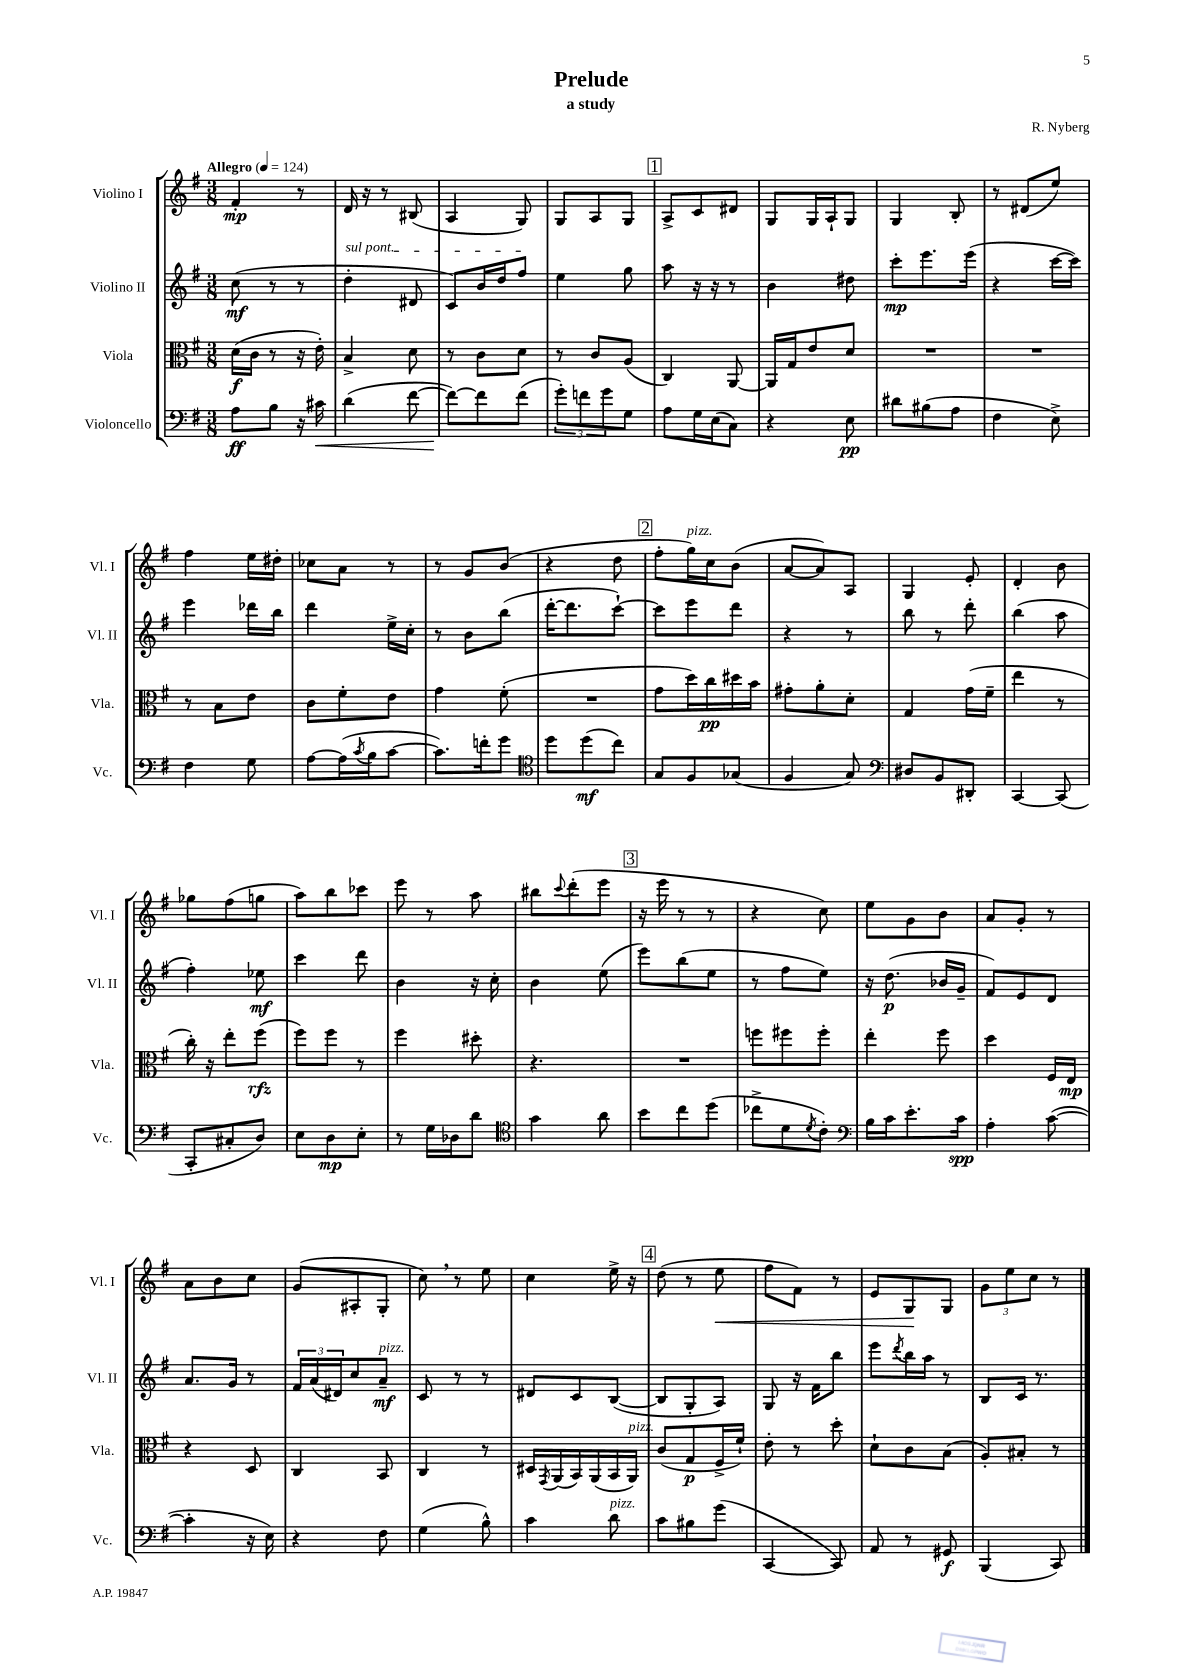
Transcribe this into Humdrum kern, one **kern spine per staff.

**kern	**kern	**kern	**kern
*staff4	*staff3	*staff2	*staff1
*clefF4	*clefC3	*clefG2	*clefG2
*k[f#]	*k[f#]	*k[f#]	*k[f#]
*M3/8	*M3/8	*M3/8	*M3/8
*MM124	*MM124	*MM124	*MM124
8A\L	(16d\LL	(8cc\	4f#'/
.	16c\JJ	.	.
8B\J	8r	8r	.
16r	16r	8r	8r
16c#\	16e'\)	.	.
=	=	=	=
(4d\	4B^/	4dd'\	16d/
.	.	.	16r
.	.	.	8r
[8f#\	8d\	8d#/	(8B#/
=	=	=	=
8f#\_L)	8r	8c/L)	4A/
8f#\]	8c\L	16b/L	.
.	.	16dd/J	.
(8f#\J	8d\J	8ff#/J	8G/)
=	=	=	=
12g'\L)	8r	4ee\	8G/L
12f\	.	.	.
.	8c/L	.	8A/
12g\	.	.	.
8G\J	(8A/J	8gg\	8G/J
=	=	=	=
8A\L	4C/)	8aa\	8A^/L
16G\L	.	16r	8c/
(16E\J	.	16r	.
8C\J)	[8AA/	8r	8d#/J
=	=	=	=
4r	16AA/]LL	4b\	8G/L
.	16G/J	.	.
.	8e/	.	16G/L
.	.	.	16A`/J
8E\	8d/J	8dd#\	8G/J
=	=	=	=
8d#\L	4.r	8ccc'\L	4G/
(8B#\	.	8.eee\	.
8A\J	.	.	8B'/
.	.	(16eee\Jk	.
=	=	=	=
4F#\	4.r	4r	8r
.	.	.	(8d#/L
8E^\)	.	[16ccc\LL	8ee/J)
.	.	16ccc\]JJ)	.
=	=	=	=
4F#\	8r	4eee\	4ff#\
.	8B\L	.	.
8G\	8e\J	16ddd-\LL	16ee\LL
.	.	16bb\JJ	16dd#'\JJ
=	=	=	=
[8A\L	8c\L	4ddd\	8cc-\L
(16A\]L	8f#'\	.	8a\J
8qc/	.	.	.
16B\J	.	.	.
[8c\J	8e\J	16ee^\LL	8r
.	.	16cc'\JJ	.
=	=	=	=
8.c\]L)	4g\	8r	8r
.	.	8b\L	8g/L
16f'\k	.	.	.
8g\J	(8f#'\	(8bb\J	(8b/J
=	=	=	=
*clefC4	*	*	*
8dd\L	4.r	[16ddd'\LK	4r
.	.	8.ddd\]	.
(8dd\	.	.	.
8cc\J)	.	[8ccc`\J)	8dd\
=	=	=	=
8G/L	8g\L	8ccc\]L	8ff#'\L
8F#/	16dd\L)	8eee\	16gg\L)
.	16cc\	.	16cc\J
(8G-/J	16dd#\	8ddd\J	(8b\J
.	16b\JJ	.	.
=	=	=	=
4F#/	8g#'\L	4r	[8a/L
.	8a'\	.	8a/])
8G/)	8d'\J	8r	8A/J
=	=	=	=
*clefF4	*	*	*
8D#/L	4G/	8bb\	4G/
8BB/	.	8r	.
8DD#'/J	(16g\LL	8ddd'\	8e'/
.	16f#~\JJ	.	.
=	=	=	=
[4CC/	4ee\	(4bb\	4d'/
(8CC/]	8r	8aa\	8b\
=	=	=	=
8CC'/L	16cc'\)	4ff#'\)	8gg-\L
.	16r	.	.
8C#'/	8ee'\L	.	(8ff#\
8D/J)	(8ff#\J	8ee-\	8gg\J
=	=	=	=
8E\L	8ff#\L)	4ccc\	8aa\L)
8D\	8ff#\J	.	8bb\
8E'\J	8r	8ddd\	8ccc-\J
=	=	=	=
8r	4ff#\	4b\	8eee\
16G\LL	.	.	8r
16D-\J	.	.	.
8d\J	8dd#'\	16r	8aa\
.	.	16cc'\	.
=	=	=	=
*clefC4	*	*	*
4g\	4.r	4b\	8bb#\L
.	.	.	8qqccc/
.	.	.	(8ddd'\
8a\	.	(8ee\	8eee\J
=	=	=	=
8b\L	4.r	8eee\L)	16r
.	.	.	16eee\
8cc\	.	(8bb\	8r
(8dd\J	.	8ee\J	8r
=	=	=	=
8cc-^\L	8ff\L	8r	4r
8d\	8ff#\	8ff#\L	.
8qd/	.	.	.
8c'\J)	8ff#'\J	8ee\J)	8cc\)
=	=	=	=
*clefF4	*	*	*
16B\LL	4ee'\	16r	8ee\L
16c\J	.	(8.dd\	.
8.e'\	.	.	8g\
.	8ff#\	16b-/LL	8b\J
16c\Jk	.	16g~/JJ	.
=	=	=	=
4A'\	4dd\	8f#/L)	8a/L
.	.	8e/	8g'/J
([8c\	16F#/LL	8d/J	8r
.	16E/JJ	.	.
=	=	=	=
4c'\]	4r	8.a/L	8a\L
.	.	.	8b\
.	.	16g/Jk	.
16r	8D/	8r	8cc\J
16E\)	.	.	.
=	=	=	=
4r	4C/	24f#/LL	(8g/L
.	.	(24a/	.
.	.	24d#/J)	.
.	.	8cc/	8A#'/
8F#\	8BB/	8a~/J	8G'/J
=	=	=	=
(4G\	4C/	8c/	8cc\)
.	.	8r	8r
8B^^\)	8r	8r	8ee\
=	=	=	=
4c\	16D#/LL	8d#/L	4cc\
.	8qGG/	.	.
.	(16AA/	.	.
.	16BB/)	8c/	.
.	(16AA/	.	.
8d\	16BB/	([8B/J	16ee^\
.	16AA/JJ)	.	16r
=	=	=	=
8c\L	(8c/L	8B/]L	(8dd\
8B#\	8G/	8G'/	8r
(8g\J	16F#^/L	8A/J)	8ee\
.	16f#`/JJ)	.	.
=	=	=	=
[4CC/	8e'\	8G/	8ff#\L
.	8r	16r	8f#\J)
.	.	16f#\LK	.
8CC/])	8dd'\	8bb\J	8r
=	=	=	=
8AA/	8d`\L	8eee\L	8e/L
.	.	8qddd/	.
8r	8c\	16bb\L	8G/
.	.	16aa\JJ	.
8GG#/	(8B\J	8r	8G/J
=	=	=	=
(4BBB/	8A'/L)	8B/L	12g\L
.	.	.	12ee\
.	8B#'/J	16c/Jk	.
.	.	.	12cc\J
.	.	8.r	.
8CC/)	8r	.	8r
==	==	==	==
*-	*-	*-	*-
